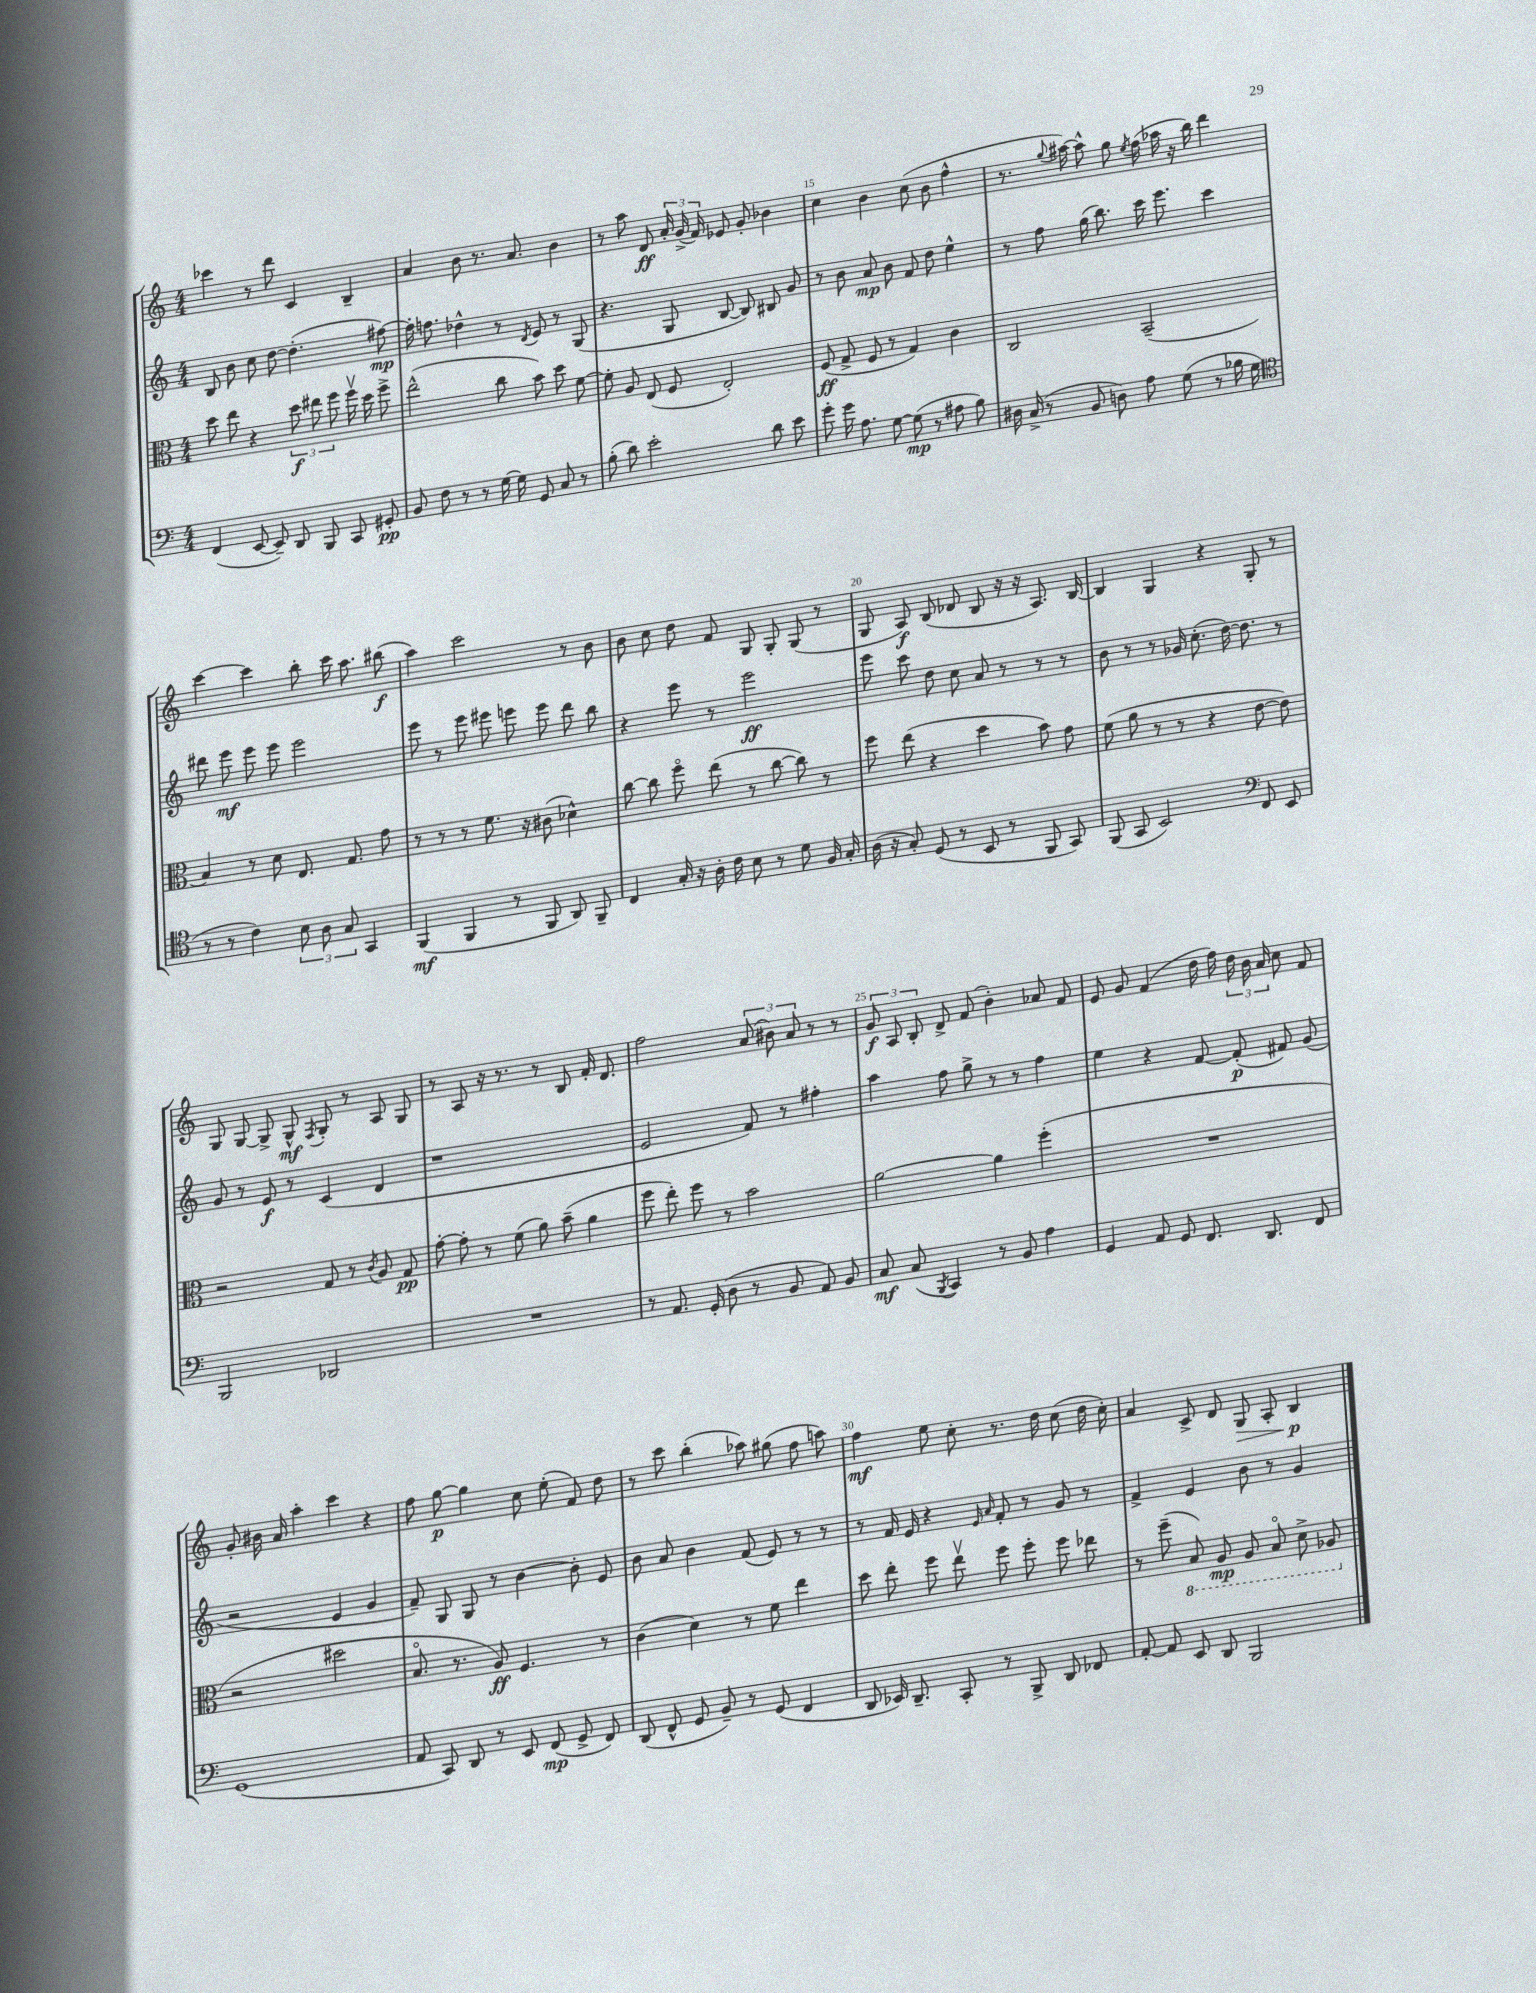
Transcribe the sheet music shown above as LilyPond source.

<<
\new StaffGroup <<
\new Staff = "s0" {
    \clef treble \key c \major \numericTimeSignature \time 4/4
    \autoBeamOff ces'''4 r8 d'''8 c'4 b4-- |
    a'4 b'8 r8. a'8. b'4 |
    r8 a''8 d'8\ff \tuplet 3/2 { a'16-. g'16->( f'16) } ees'8 g'8-. bes'4 |
    c''4 b'4 c''8( b'8 f''4-^ |
    r8. \appoggiatura { g''8 } ais''16~) ais''8-^ g''8 \acciaccatura { e''8 } f''16( aes''16 r16 b''16) d'''4 |
    c'''4~ c'''4 b''8-. c'''16 a''8. bis''8\f( |
    a''4) c'''2 r8 b'8 |
    b'8 c''8 d''8 f'8 g8 g8-. g8( r8 |
    g8 a8\f) b8( des'8 b8 r16 r16 a8.) b16~ |
    b4 g4 r4 g8-. r8 |
    g8 g8~ g8-> g8-^\mf \acciaccatura { f8 } g8-. r8 a8 g8 |
    r8 a8 r16 r8. r8 b8 f'16-. d'8. |
    f''2 \tuplet 3/2 { a'8( bis'8) a'8 } r8 r8 |
    \tuplet 3/2 { g'8\f a8 b8-. } d'8-> f'8( b'4-.) aes'8 f'8 |
    e'8 g'8 f'4( d''16 f''16) \tuplet 3/2 { d''16 b'16 a'16 } c''8 f'8 |
    g'8-. bis'16 a'16 a''4-. c'''4 r4 |
    f''8 g''8~\p g''4 c''8 e''8-.( f'8) d''8 |
    r8 c'''8 b''4-.( aes''8) gis''8( f''8 a''8) |
    f''4\mf e''8 c''8-. r8. d''16 c''8( d''16 c''16-.) |
    a'4 c'8-> d'8 g8\> a8-. b4\p\! \bar "|." |
}
\new Staff = "s1" {
    \clef treble \key c \major \numericTimeSignature \time 4/4
    \autoBeamOff b8 b'8 c''8 d''8~ d''4.-.( fis''8~\mp) |
    fis''16-. f''8. des''4-^ r8 \acciaccatura { d'8 } e'8 r8 g8( |
    r4. g8 b8~ b8) bis8 g'8 |
    r8 b'8 a'8\mp b'8 f'8 d''8 e''4-^ |
    r8 f''8 g''16( b''8.) c'''16 e'''8. c'''4 |
    dis'''8 e'''8\mf e'''8 e'''8 e'''2 |
    e'''8 r8 e'''8 eis'''8 e'''8 e'''8 d'''8 b''8 |
    r4 e'''8 r8 e'''2\ff |
    e'''8 c'''8 d''8 c''8 a'8 r8 r8 r8 |
    b'8 r8 r8 ges'16 c''8.-.( d''16~) d''8. r8 |
    g'8 r8 e'8\f r8 c'4( d'4 |
    r1 |
    e'2 f'8) r8 fis''4-. |
    a''4 f''8 g''8-> r8 r8 f''4 |
    e''4 r4 f'8~ f'8-.\p( fis'8) g'8( |
    r2 e'4 g'4 |
    f'8--) g8 g8 r8 b'4~ b'8-. e'8 |
    b'8 a'8 b'4 f'8( e'8) r8 r8 |
    r8 f'16 e'16 r4 \grace { e'16 a'16 } f'8-. r8 g'8 r8 |
    f'4-> e'4 b'8 r8 g'4 \bar "|." |
}
\new Staff = "s2" {
    \clef alto \key c \major \numericTimeSignature \time 4/4
    \autoBeamOff d''8 e''8 r4 \tuplet 3/2 { d''8\f eis''8 f''8 } f''16\upbow d''16 f''8-> |
    e''2-^( c''8 b'8) d''8 f'8~ |
    f'8-. a8 e8( f8 e2-.) |
    f8\ff( g8-> f8 r8 g4) c'4 |
    c2 b,2--( |
    b4) r8 d'8 e8. g8. g'8 |
    r8 r8 r8 f'8. r16 cis'8( des'4-^) |
    c''8~ c''8 f''8\flageolet e''8( r8 c''8~ c''8) r8 |
    f''8 e''8( r4 d''4 b'8) g'8 |
    f'8( a'8 r8 r8 r4 e'8~ e'8) |
    r2 g8 r8 \acciaccatura { c'8 } a8 g8\pp |
    g'8~-. g'8-. r8 f'8( a'8) b'8--( a'4 |
    f''8 e''8-.) f''8 r8 b'2 |
    a'2~ a'4 f''4-.( |
    R1 |
    r2 dis''2 |
    b8.\flageolet r8. a8\ff) f4. r8 |
    c'4( d'4) r8 f'8 e''4 |
    d''8 e''8-. f''8 e''8\upbow f''8 f''8-. f''8 ees''8 |
    r8 f''8--( \ottava #-1 b,8) a,8\mp a,8 b,8\flageolet d8-> aes,8 \ottava #0 \bar "|." |
}
\new Staff = "s3" {
    \clef bass \key c \major \numericTimeSignature \time 4/4
    \autoBeamOff f,4( e,8~ e,8--) d,8 b,,8 c,8 gis,8-.\pp |
    b,8 f8 r8 r8 g16~ g16 g,8 c8 r8 |
    b8-.( d'8) e'2-. d'8 e'8 |
    g'8-. g'16 a8. g8~ g8\mp( r8 ais8 b8) |
    dis16 c16->( r8 b,8 d8) a8 g8( r8 bes16 g16 |
    \clef tenor r8 r8 c'4) \tuplet 3/2 { b8 a8 g8 } g,4 |
    f,4\mf( f,4 r8 f,8 a,8) f,8-- |
    c4 g16-. r16 a16-. c'16 b8 r8 d'8 f16 g16-. |
    a16( r16 g8-.) d8( r8 b,8 r8 f,8 g,8) |
    f,8( g,8 b,2) \clef bass f,8 e,8 |
    b,,2 des,2 |
    R1 |
    r8 a,8. g,16-.( d8 r8 b,8 a,8) b,8 |
    c8\mf c8( \acciaccatura { b,,8 } c,4) r8 b,8 a4 |
    g,4 a,8 g,8 f,8. d,8. f,8 |
    g,1( |
    a,8 c,8) d,8 r8 e,8 f,8\mp( g,8-> f,8) |
    d,8( f,8-^ g,8 b,8--) r8 g,8( f,4 |
    d,8 ees,16) d,8.-- c,8-. r8 b,,8-> d,8 fes,8 |
    a,8~-. a,8 e,8 d,8 b,,2 \bar "|." |
}
>>
>>
\layout { \context { \Score currentBarNumber = #12 \override BarNumber.break-visibility = ##(#f #t #t) barNumberVisibility = #(every-nth-bar-number-visible 5) } }
